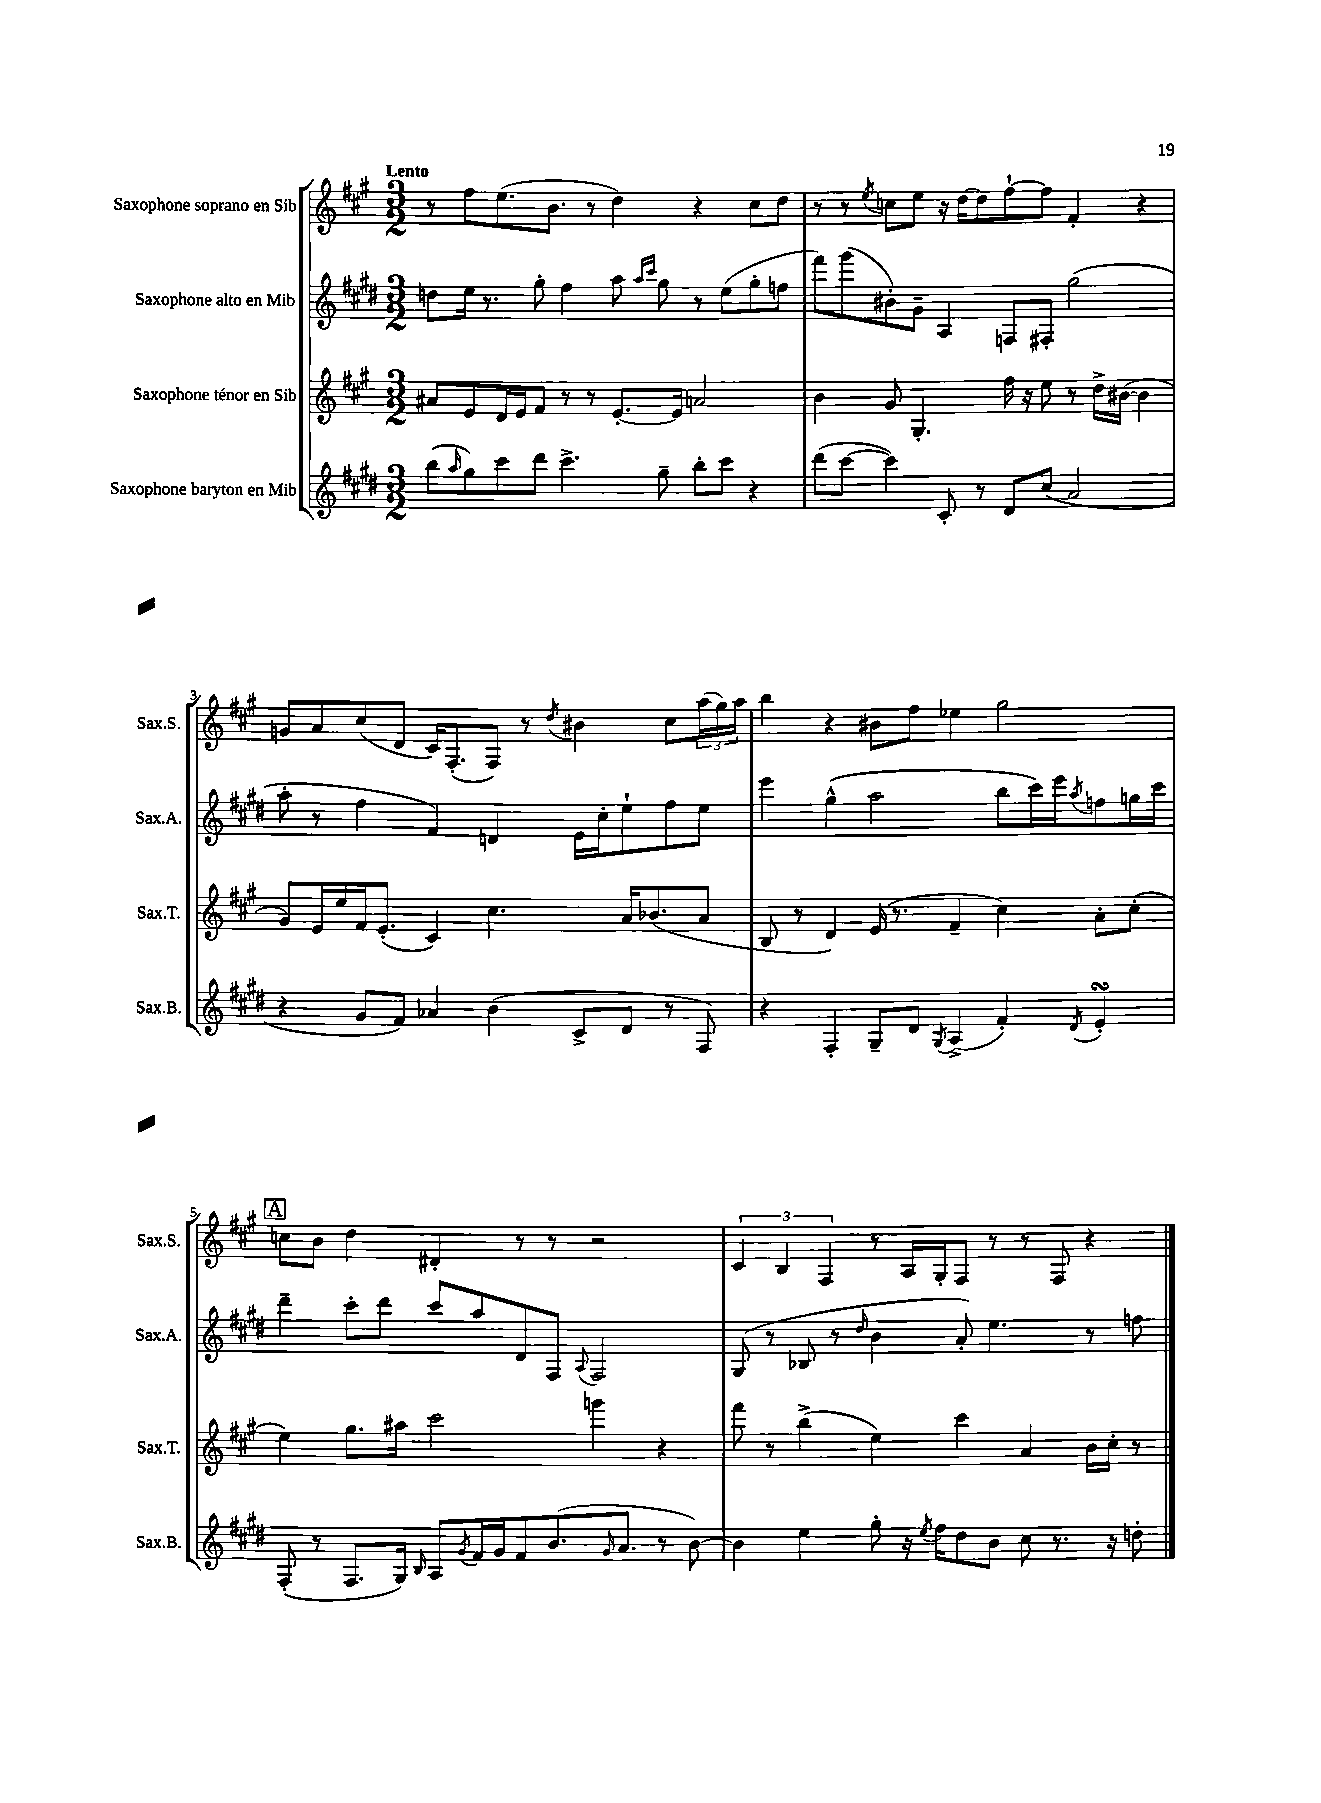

**kern	**kern	**kern	**kern
*part4	*part3	*part2	*part1
*staff4	*staff3	*staff2	*staff1
*I"Saxophone baryton en Mib	*I"Saxophone ténor en Sib	*I"Saxophone alto en Mib	*I"Saxophone soprano en Sib
*I'Sax.B.	*I'Sax.T.	*I'Sax.A.	*I'Sax.S.
*clefG2	*clefG2	*clefG2	*clefG2
*k[f#c#g#d#]	*k[f#c#g#]	*k[f#c#g#d#]	*k[f#c#g#]
*M3/2	*M3/2	*M3/2	*M3/2
=1	=1	=1	=1
!	!	!	!LO:TX:a:B:t=Lento
(8bb\L	8a#X/L	8ddn\L	8r
16qqaa/	.	.	.
8gg#\)	8e/	16ee\Jk	8ff#\L
.	.	8.r	.
8ccc#\	16d/L	.	(8.ee\
.	16e/J	.	.
8ddd#\J	8f#/J	8gg#'\	.
.	.	.	8.b\J
4.ccc#^\	8r	4ff#\	.
.	8r	.	8r
.	[8.e'/L	8aa\	4dd\)
.	.	16qqaa/LL	.
.	.	16qqccc#/JJ	.
8gg#~\	.	8gg#\	.
.	16e/Jk]	.	.
8bb'\L	2an/	8r	4r
8ccc#\J	.	(8ee\L	.
4r	.	8gg#'\	8cc#\L
.	.	8ffn\J	8dd\J
=2	=2	=2	=2
(8ddd#\L	4b\	8fff#\L)	8r
[8ccc#\J	.	(8ggg#\	8r
.	.	.	8qee/
4ccc#\])	8g#/	8b#X'\)	8ccn\L
.	4.G#'/	8g#~\J	8ee\J
8c#'/	.	4A/	16r
.	.	.	[16dd\KL
8r	.	.	8dd\]
8d#/L	16ff#\	8Fn/L	[8ff#`\
.	16r	.	.
(8cc#/J	8ee\	8F#X'/J	8ff#\J]
2a/	8r	(2gg#\	4f#'/
.	16dd^\LL	.	.
.	([16b#X\JJ	.	.
.	4b#\]	.	4r
!!LO:LB:g=z
=3	=3	=3	=3
4r	8g#/L)	8aa'\	8gn/L
.	16e/L	8r	8a/
.	16ee/	.	.
8g#/L	16f#/J	4ff#\	(8cc#/
.	(8.e'/J	.	.
8f#/J)	.	.	8d/J
4a-X/	4c#/)	4f#/)	16c#/KL)
.	.	.	(8.F#'/
(4b\	4.cc#\	4dn/	8F#/J)
.	.	.	8r
.	.	.	8qdd/
8c#^/L	.	16e\LL	4b#X\
.	.	16cc#'\J	.
8d#/J	16a/KL	8ee`\	.
.	(8.b-X/	.	.
8r	.	8ff#\	8cc#\L
8F#/)	8a/J	8ee\J	(24aa\L
.	.	.	24gg#\)
.	.	.	24aa\JJ
=4	=4	=4	=4
4r	8B/	4eee\	4bb\
.	8r	.	.
4F#'/	4d/)	(4gg#^^\	4r
8G#~/L	(16e/	2aa\	8b#X\L
.	8.r	.	.
8d#/J	.	.	8ff#\J
8qG#/	.	.	.
(4A^/	4f#~/	.	4ee-X\
4f#'/)	4cc#\)	8bb\L	2gg#\
.	.	16ccc#\L)	.
.	.	16eee\J	.
8qd#/	.	8qaa/	.
4esSSs'/	8a'\L	8ffn\	.
.	(8cc#'\J	16ggn\L	.
.	.	16ccc#\JJ	.
!!LO:LB:g=z
!!LO:REH:place=s1:t=A
=5	=5	=5	=5
(8F#'/	4ee\)	4ddd#~\	8ccn\L
8r	.	.	8b\J
8.F#/L	8.gg#\L	8ccc#'\L	4dd\
.	.	8ddd#\J	.
16G#/Jk)	16aa#X\Jk	.	.
16qqB/	.	.	.
8A/L	2ccc#\	8ccc#/L	4d#X'/
8qg#/	.	.	.
16f#/L	.	8aa/	.
16g#/J	.	.	.
8f#/	.	8d#/	8r
(8.b/	.	8F#/J	8r
.	.	8qqA/	.
.	4gggn\	2F#/	2r
16qqg#/	.	.	.
8.a/J	.	.	.
8r	4r	.	.
[8b\)	.	.	.
=6	=6	=6	=6
4b\]	8fff#\	(8G#/	6c#/
.	8r	8r	.
.	.	.	6B/
4ee\	(4bb^\	8B-X/	.
.	.	.	6F#/
.	.	8r	.
.	.	16qqdd#/	.
8gg#'\	4ee\)	4b\	8r
16r	.	.	16A/LL
8qee/	.	.	.
16ff#\KL	.	.	16G#'/J
8dd#\	4ccc#\	8a'/)	8F#/J
8b\J	.	4.ee\	8r
8cc#\	4a/	.	8r
8.r	.	.	8F#/
.	16b\LL	8r	4r
16r	16cc#'\JJ	.	.
8ddn'\	8r	8ffn\	.
==	==	==	==
*-	*-	*-	*-
